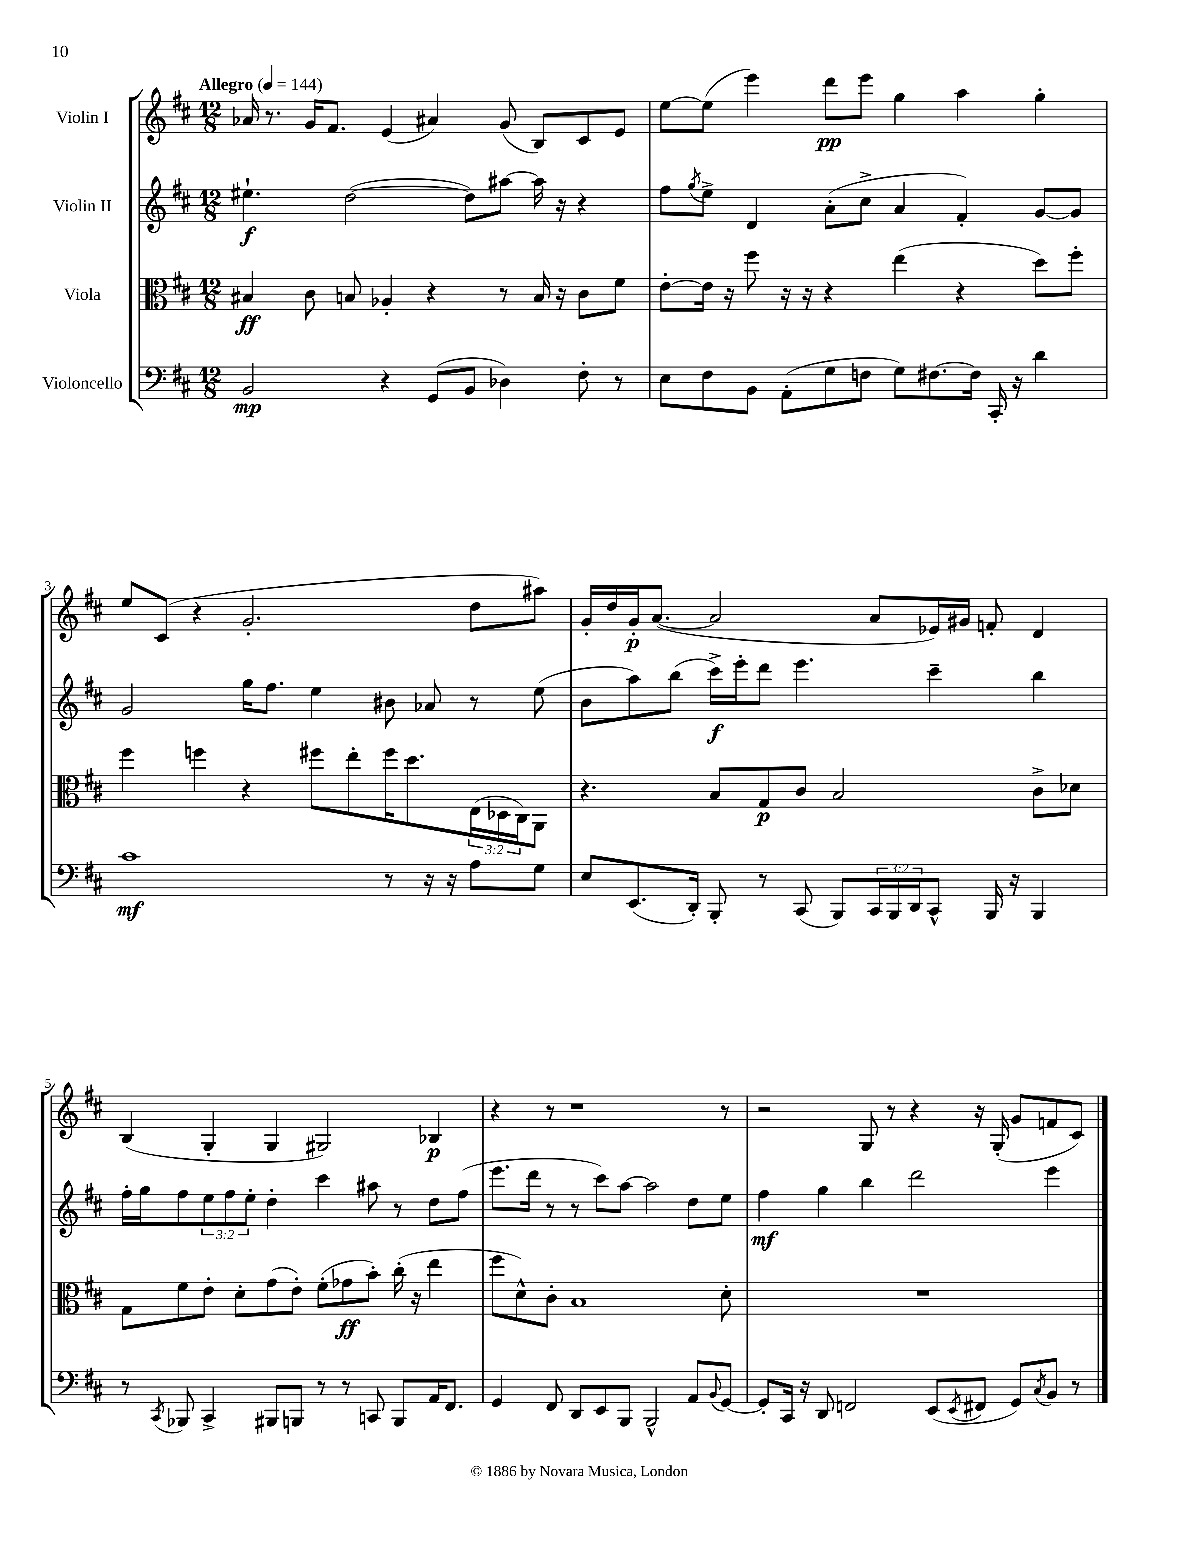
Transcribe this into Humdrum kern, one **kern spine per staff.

**kern	**dynam	**kern	**dynam	**kern	**dynam	**kern	**dynam
*part4	*part4	*part3	*part3	*part2	*part2	*part1	*part1
*staff4	*staff4	*staff3	*staff3	*staff2	*staff2	*staff1	*staff1
*I"Violoncello	*	*I"Viola	*	*I"Violin II	*	*I"Violin I	*
*clefF4	*	*clefC3	*	*clefG2	*	*clefG2	*
*k[f#c#]	*	*k[f#c#]	*	*k[f#c#]	*	*k[f#c#]	*
*M12/8	*	*M12/8	*	*M12/8	*	*M12/8	*
*MM144	*	*MM144	*	*MM144	*	*MM144	*
=1	=1	=1	=1	=1	=1	=1	=1
!	!	!	!	!	!	!LO:TX:a:B:t=Allegro	!
2BB/	mp	4B#X/	ff	4.ee#X`\	f	16a-X/	.
.	.	.	.	.	.	8.r	.
.	.	8c#\	.	.	.	16g/KL	.
.	.	.	.	.	.	8.f#/J	.
.	.	8Bn/	.	([2dd\	.	.	.
4r	.	4A-X'/	.	.	.	(4e/	.
(8GG/L	.	4r	.	.	.	4a#X/)	.
8BB/J	.	.	.	8dd\L])	.	.	.
4D-X\)	.	8r	.	[8aa#X\J	.	(8g/	.
.	.	16B/	.	16aa#\]	.	8B/L)	.
.	.	16r	.	16r	.	.	.
8F#'\	.	8c#\L	.	4r	.	8c#/	.
8r	.	8f#\J	.	.	.	8e/J	.
=2	=2	=2	=2	=2	=2	=2	=2
8E\L	.	[8e'\L	.	8ff#\L	.	[8ee\L	.
.	.	.	.	8qgg/	.	.	.
8F#\	.	16e\Jk]	.	8ee^\J	.	(8ee\J]	.
.	.	16r	.	.	.	.	.
8BB\J	.	8ff#\	.	4d/	.	4eee\)	.
(8AA'\L	.	16r	.	.	.	.	.
.	.	16r	.	.	.	.	.
8G\	.	4r	.	(8a'\L	.	8ddd\L	pp
8Fn\J	.	.	.	8cc#^\J	.	8eee\J	.
8G\L)	.	(4ee\	.	4a/	.	4gg\	.
[8.F#X\	.	.	.	.	.	.	.
.	.	4r	.	4f#'/)	.	4aa\	.
16F#\Jk]	.	.	.	.	.	.	.
16CC#'/	.	.	.	.	.	.	.
16r	.	.	.	.	.	.	.
4d\	.	8dd\L)	.	[8g/L	.	4gg'\	.
.	.	8ff#'\J	.	8g/J]	.	.	.
!!LO:LB:g=z
=3	=3	=3	=3	=3	=3	=3	=3
1c#	mf	4ff#\	.	2g/	.	8ee/L	.
.	.	.	.	.	.	(8c#/J	.
.	.	4ffn\	.	.	.	4r	.
.	.	4r	.	16gg\KL	.	2.g'/	.
.	.	.	.	8.ff#\J	.	.	.
.	.	8ff#X\L	.	4ee\	.	.	.
.	.	8ee'\	.	.	.	.	.
8r	.	16ff#\K	.	8b#X\	.	.	.
.	.	8.dd\	.	.	.	.	.
16r	.	.	.	8a-X/	.	.	.
16r	.	.	.	.	.	.	.
8A\L	.	(24E\L	.	8r	.	8dd\L	.
.	.	24D-X\	.	.	.	.	.
.	.	24C#\J)	.	.	.	.	.
8G\J	.	8AA\J	.	(8ee\	.	8aa#X\J)	.
=4	=4	=4	=4	=4	=4	=4	=4
8E/L	.	4.r	.	8b\L	.	16g'/LL	.
.	.	.	.	.	.	16dd/	.
(8.EE/	.	.	.	8aa\)	.	16g'/J	p
.	.	.	.	.	.	([8.a/J	.
.	.	.	.	(8bb\J	.	.	.
16DD'/Jk)	.	.	.	.	.	.	.
8BBB'/	.	8B/L	.	16ccc#^\LL)	f	2a/]	.
.	.	.	.	16eee'\J	.	.	.
8r	.	8G/	p	8ddd\J	.	.	.
(8CC#/	.	8c#/J	.	4.eee\	.	.	.
8BBB/L)	.	2B/	.	.	.	.	.
24CC#/L	.	.	.	.	.	8a/L	.
24BBB/	.	.	.	.	.	.	.
24DD/J	.	.	.	.	.	.	.
8CC#^^/J	.	.	.	4ccc#~\	.	16e-X/L)	.
.	.	.	.	.	.	16g#X/JJ	.
16BBB/	.	.	.	.	.	8fn'/	.
16r	.	.	.	.	.	.	.
4BBB/	.	8c#^\L	.	4bb\	.	4d/	.
.	.	8d-X\J	.	.	.	.	.
!!LO:LB:g=z
=5	=5	=5	=5	=5	=5	=5	=5
8r	.	8G\L	.	16ff#'\LL	.	(4B/	.
.	.	.	.	16gg\J	.	.	.
8qCC#/	.	.	.	.	.	.	.
8BBB-X/	.	8f#\	.	8ff#\	.	.	.
4CC#^/	.	8e'\J	.	12ee\	.	4G'/	.
.	.	.	.	12ff#\	.	.	.
.	.	8d'\L	.	.	.	.	.
.	.	.	.	12ee'\J	.	.	.
8BBB#X/L	.	(8g\	.	4dd'\	.	4G/	.
8BBBn/J	.	8e'\J)	.	.	.	.	.
8r	.	(8f#'\L	.	4ccc#\	.	2G#X/)	.
8r	.	8g-X\	ff	.	.	.	.
8CCn/	.	8b'\J)	.	8aa#X\	.	.	.
8BBB/L	.	(16cc#'\	.	8r	.	.	.
.	.	16r	.	.	.	.	.
16AA/K	.	4ee\	.	8dd\L	.	4B-X/	p
8.FF#/J	.	.	.	.	.	.	.
.	.	.	.	(8ff#\J	.	.	.
=6	=6	=6	=6	=6	=6	=6	=6
4GG/	.	8ff#\L	.	8.eee\L	.	4r	.
.	.	8d^^\)	.	.	.	.	.
.	.	.	.	16ddd\Jk	.	.	.
8FF#/	.	8c#'\J	.	8r	.	8r	.
8DD/L	.	1B	.	8r	.	1r	.
8EE/	.	.	.	8ccc#\L)	.	.	.
8BBB/J	.	.	.	[8aa\J	.	.	.
2BBB^^/	.	.	.	2aa\]	.	.	.
8AA/L	.	.	.	8dd\L	.	.	.
8qqBB/	.	.	.	.	.	.	.
[8GG/J	.	8d'\	.	8ee\J	.	8r	.
=7	=7	=7	=7	=7	=7	=7	=7
8GG'/L]	.	1.r	.	4ff#\	mf	2r	.
16CC#/Jk	.	.	.	.	.	.	.
16r	.	.	.	.	.	.	.
8DD/	.	.	.	4gg\	.	.	.
2FFn/	.	.	.	.	.	.	.
.	.	.	.	4bb\	.	8G/	.
.	.	.	.	.	.	8r	.
.	.	.	.	2ddd\	.	4r	.
(8EE/L	.	.	.	.	.	.	.
8qEE/	.	.	.	.	.	.	.
8FF#X/J	.	.	.	.	.	16r	.
.	.	.	.	.	.	(16G'/	.
8GG/L)	.	.	.	.	.	8g/L	.
8qC#/	.	.	.	.	.	.	.
8BB/J	.	.	.	4eee\	.	8fn/	.
8r	.	.	.	.	.	8c#/J)	.
==	==	==	==	==	==	==	==
*-	*-	*-	*-	*-	*-	*-	*-
